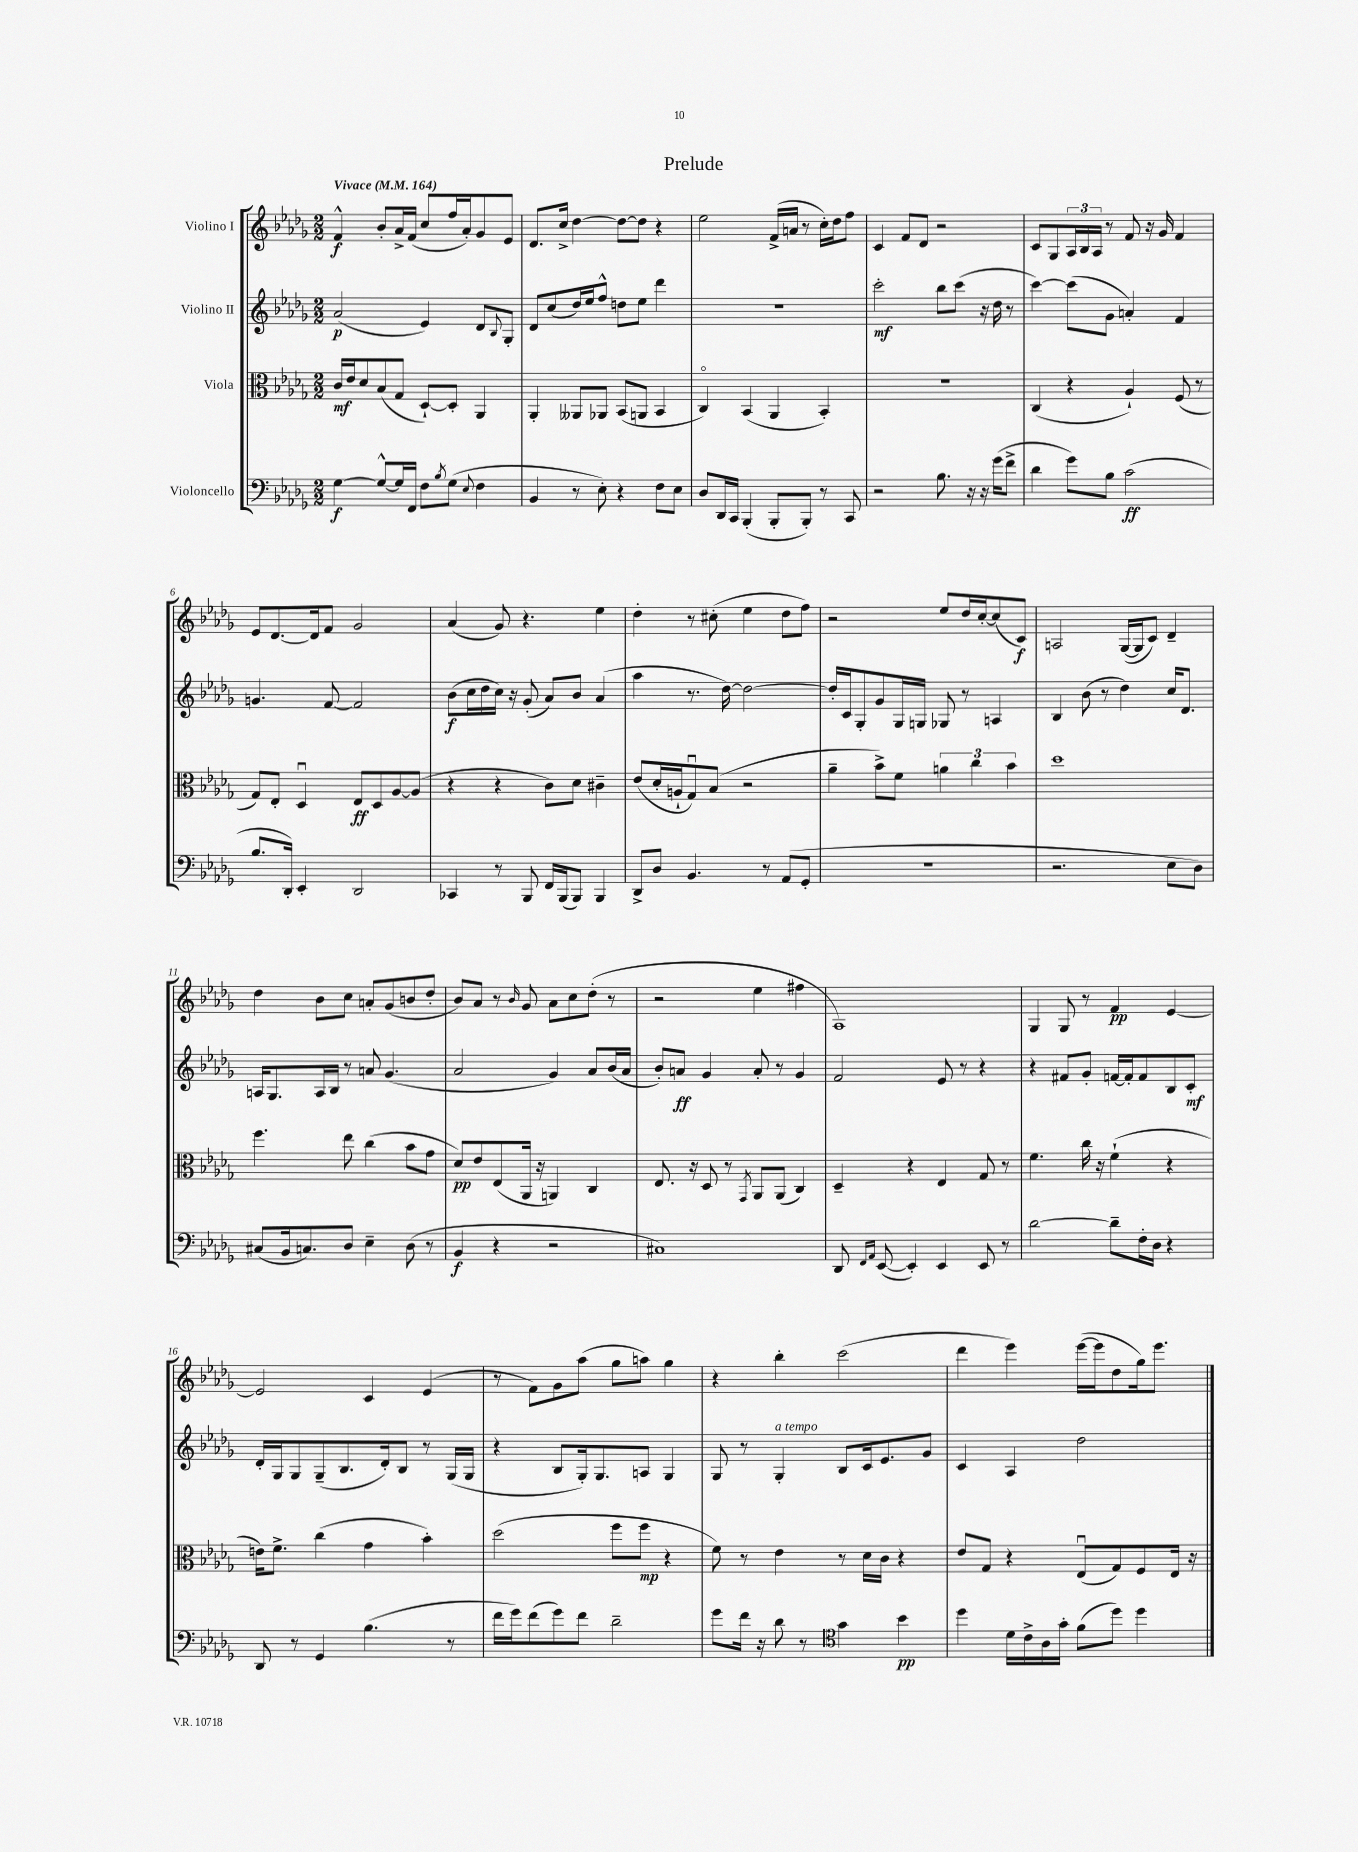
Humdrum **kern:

**kern	**kern	**kern	**kern
*staff4	*staff3	*staff2	*staff1
*clefF4	*clefC3	*clefG2	*clefG2
*k[b-e-a-d-g-]	*k[b-e-a-d-g-]	*k[b-e-a-d-g-]	*k[b-e-a-d-g-]
*M2/2	*M2/2	*M2/2	*M2/2
*MM164	*MM164	*MM164	*MM164
[4G-	16c	(2a-	4f^^
.	16e-	.	.
.	8d-	.	.
8G-^^_	(8B-	.	8b-'
16G-]	8G-	.	16a-^
16FF	.	.	(16f
8F	[8D-`)	4e-)	8cc
8qB-	.	.	.
(8G-	8D-']	.	16ff
.	.	.	16a-')
8qqE-	.	.	.
4F	4AA-	8d-	8g-
.	.	8qqB-	.
.	.	8G-'	8e-
=	=	=	=
4BB-	4AA-'	8d-	8.d-
.	.	(8cc	.
.	.	.	16cc^
8r	8AA--	16dd-)	[4dd-
.	.	16ee-	.
8E-')	8AA-	8ff^^	.
4r	(8BB-	8dd	8dd-_
.	8AA	8ee-	8dd-]
8F	4BB-	4ddd-	4r
8E-	.	.	.
=	=	=	=
8D-	4Co)	1r	2ee-
16DD-	.	.	.
16CC	.	.	.
(4BBB-'	(4BB-	.	.
8BBB-'	4AA-	.	(16f^
.	.	.	16a
8BBB-')	.	.	8r
8r	4BB-')	.	16cc')
.	.	.	16dd-
8CC	.	.	8ff
=	=	=	=
2r	1r	2ccc'	4c
.	.	.	8f
.	.	.	8d-
8.B-	.	8bb-	2r
.	.	(8ccc	.
16r	.	.	.
16r	.	16r	.
(16g-	.	16dd-	.
8f^	.	8r	.
=	=	=	=
4d-	(4C	[4ccc)	8c
.	.	.	8G-
8g-)	4r	(8ccc]	24A-
.	.	.	24B-
.	.	.	24A-
8B-	.	8g-	8r
(2c	4A-`)	4a')	8f
.	.	.	16r
.	.	.	16g-
.	(8F	4f	4f
.	8r	.	.
=	=	=	=
8.B-	8G-)	4.g	8e-
.	8E-'	.	[8.d-
16DD-')	.	.	.
4EE-'	4D-u	.	.
.	.	.	16d-]
.	.	[8f	8f
2DD-	8E-	2f]	2g-
.	8D-	.	.
.	[8A-	.	.
.	(8A-]	.	.
=	=	=	=
4CC-	4r	(8b-	(4a-
.	.	16cc	.
.	.	16dd-	.
8r	4r	16cc)	8g-)
.	.	16r	.
8BBB-	.	(8g-'	4.r
16FF	8c)	8a-)	.
(16BBB-	.	.	.
8BBB-)	8d-	8b-	.
4BBB-	4c#~	(4a-	4ee-
=	=	=	=
8DD-^	(8e-	4aa-	4dd-'
8D-	16d-'	.	.
.	16A`	.	.
4.BB-	8G-u)	8.r	8r
.	(8B-	.	(8cc#'
.	.	[16dd-)	.
.	2r	2dd-_	4ee-
8r	.	.	.
(8AA-	.	.	8dd-
8GG-'	.	.	8ff)
=	=	=	=
1r	4a-~	16dd-']	2r
.	.	16c	.
.	.	8G-'	.
.	8b-^)	8g-	.
.	8f	16G-	.
.	.	16G	.
.	6a	8G-	8ee-
.	.	8r	16dd-
.	6cc	.	.
.	.	.	[16cc'
.	.	4A	(8cc]
.	6b-	.	.
.	.	.	8c)
=	=	=	=
2.r	1dd-	4B-	2A
.	.	(8b-	.
.	.	8r	.
.	.	4dd-)	([16G-
.	.	.	16G-]
.	.	.	8c)
8E-	.	16cc	4d-~
.	.	8.d-	.
8D-)	.	.	.
=	=	=	=
(8C#	4.ff	16A	4dd-
.	.	8.G-	.
16BB-	.	.	.
8.C)	.	.	.
.	.	16A	8b-
.	.	16B-	.
8D-	8ee-	8r	8cc
4E-~	(4cc	8a	8a'
.	.	(4.g-	(8g-
(8D-	8b-	.	8b
8r	8g-	.	8dd-'
=	=	=	=
4BB-	8d-)	2a-	8b-)
.	8e-	.	8a-
4r	(8E-	.	8r
.	.	.	16qqb-
.	16AA-	.	8g-
.	16r	.	.
2r	4AA)	4g-)	8a-
.	.	.	8cc
.	4C	8a-	(8dd-'
.	.	(16b-	8r
.	.	16a-	.
=	=	=	=
1C#)	8.E-	8b-')	2r
.	.	8a	.
.	16r	.	.
.	8D-	4g-	.
.	8r	.	.
.	8qGG-	.	.
.	8AA-	8a'	4ee-
.	(8AA-	8r	.
.	4C)	4g-	4ff#
=	=	=	=
8DD-	4D-~	2f	1A-)
16qqFF	.	.	.
16qqAA-	.	.	.
([8EE-	.	.	.
4EE-'])	4r	.	.
4EE-	4E-	8e-	.
.	.	8r	.
8EE-	8G-	4r	.
8r	8r	.	.
=	=	=	=
[2d-	4.f	4r	4G-
.	.	8f#	8G-
.	16cc	8g-'	8r
.	16r	.	.
8d-~]	(4f`	[16f	4f
.	.	16f']	.
16F'	.	8f	.
16D-	.	.	.
4r	4r	8B-	[4e-
.	.	8c'	.
=	=	=	=
8DD-	16e)	16d-'	2e-]
.	8.f^	16G-	.
8r	.	8G-	.
4GG-	(4cc	(8G-~	.
.	.	8.B-	.
(4.B-	4g-	.	4c
.	.	16d-')	.
.	.	8B-	.
.	4b-')	8r	(4e-
8r	.	(16G-	.
.	.	16G-	.
=	=	=	=
16f	(2dd-	4r	8r
16g-)	.	.	.
(8f	.	.	8f)
8g-)	.	8B-	8g-
8f	.	16G-')	(8aa-
.	.	8.G-	.
2d-~	8ff	.	8gg-
.	8ff	8A	8aa)
.	4r	4G-	4gg-
=	=	=	=
8g-	8f)	8G-	4r
16f	8r	8r	.
16r	.	.	.
8d-	4e-	4G-'	4bb-'
8r	.	.	.
*clefC4	*	*	*
4g-	8r	8B-	(2ccc
.	16d-	16c	.
.	16c	8.e-	.
4b-	4r	.	.
.	.	8g-	.
=	=	=	=
4dd-	8e-	4c	4ddd-
.	8G-	.	.
16d-	4r	4A-	4eee-)
16c^	.	.	.
16A-	.	.	.
16g-'	.	.	.
(8f	(8E-u	2dd-	([16eee-
.	.	.	16eee-]
8dd-)	8G-)	.	8dd-
4dd-	8F	.	16gg-)
.	.	.	8.eee-
.	16E-	.	.
.	16r	.	.
==	==	==	==
*-	*-	*-	*-
